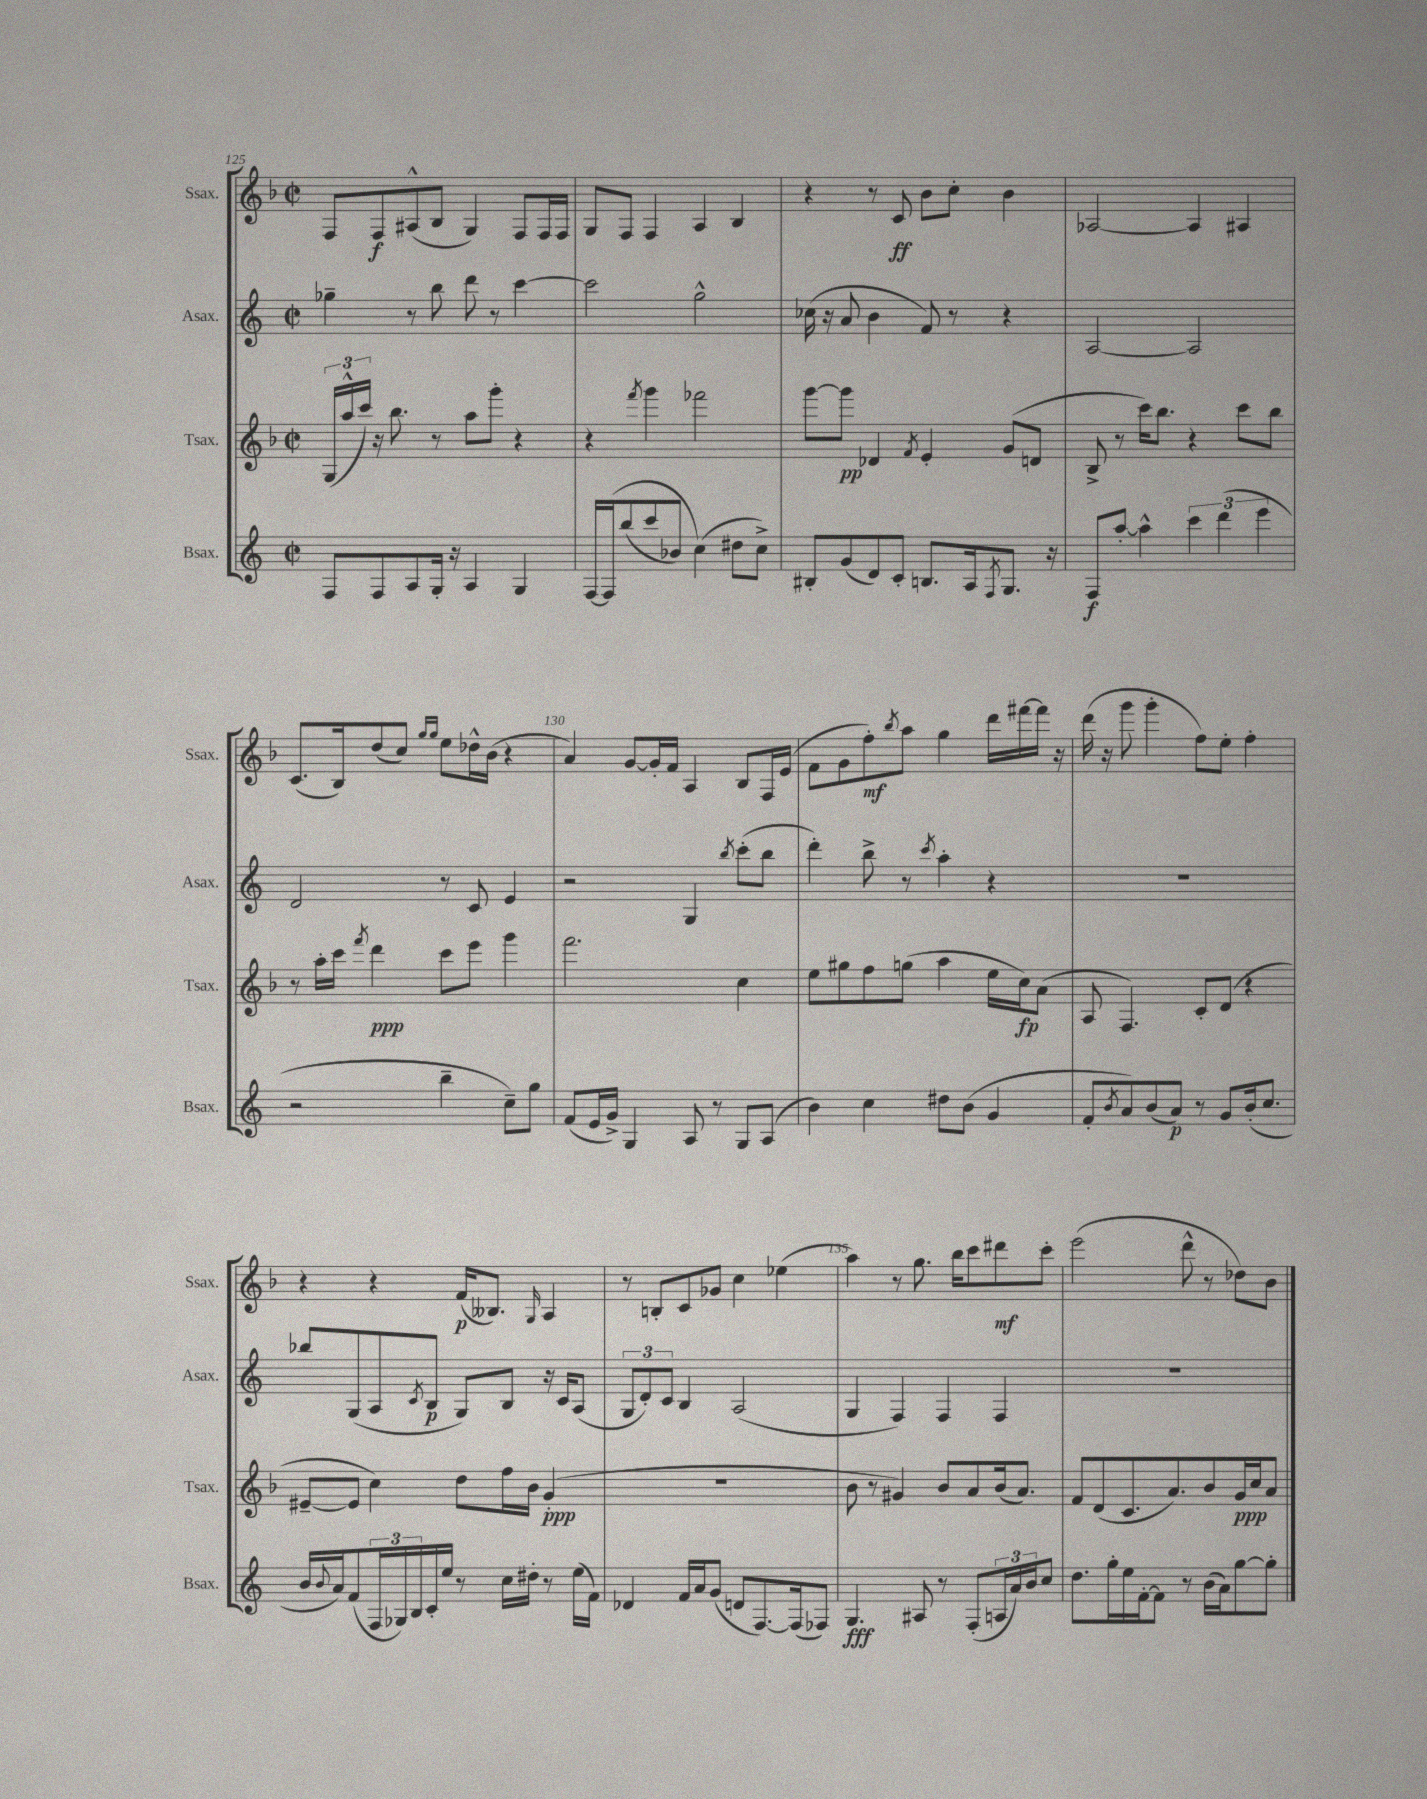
<<
\new StaffGroup <<
\new Staff = "s0" \with { instrumentName = "Ssax." shortInstrumentName = "Ssax." } {
    \clef treble \key f \major \defaultTimeSignature \time 2/2
    f8 f8\f ais8-^( bes8 g4) f8 f16 f16 |
    g8 f8 f4 a4 bes4 |
    r4 r8 c'8\ff bes'8 c''8-. bes'4 |
    aes2~ aes4 ais4 |
    c'8.( bes16) d''8( c''8) \grace { g''16 g''16 } e''8 des''16-^ bes'16( r4 |
    a'4) g'8~ g'16-. f'16 a4 bes8 f16 e'16( |
    f'8 g'8 f''8-.\mf) \acciaccatura { bes''8 } a''8 g''4 d'''16 fis'''16~ fis'''16 r16 |
    d'''16( r16 g'''8 g'''4-. f''8) e''8-. f''4-. |
    r4 r4 f'16\p( beses8.) \grace { g16 } a4 |
    r8 b8-. c'8 ges'8 c''4 ees''4( |
    a''4) r8 g''8. bes''16 c'''8 dis'''8\mf c'''8-. |
    e'''2( d'''8-^ r8 des''8) bes'8 \bar "|." |
}
\new Staff = "s1" \with { instrumentName = "Asax." shortInstrumentName = "Asax." } {
    \clef treble \key c \major \defaultTimeSignature \time 2/2
    ges''4-- r8 b''8 d'''8 r8 c'''4~ |
    c'''2 g''2-^ |
    ces''16( r16 a'8 b'4 f'8) r8 r4 |
    a2~ a2 |
    d'2 r8 c'8 e'4 |
    r2 g4 \acciaccatura { b''8 } c'''8-.( b''8 |
    d'''4-.) b''8-> r8 \acciaccatura { c'''8 } a''4-. r4 |
    R1 |
    bes''8 g8( a8 \acciaccatura { c'8 } b8\p g8) b8 r16 c'16 a8( |
    \tuplet 3/2 { g8 d'8-.) c'8 } b4 a2( |
    g4 f4) f4 f4 |
    R1 \bar "|." |
}
\new Staff = "s2" \with { instrumentName = "Tsax." shortInstrumentName = "Tsax." } {
    \clef treble \key f \major \defaultTimeSignature \time 2/2
    \tuplet 3/2 { g16( a''16-^ c'''16) } r16 bes''8. r8 a''8 g'''8-. r4 |
    r4 \acciaccatura { f'''8 } g'''4 fes'''2 |
    g'''8~ g'''8\pp des'4 \acciaccatura { f'8 } e'4-. g'8( d'8 |
    bes8-> r8 c'''16) bes''8. r4 c'''8 bes''8 |
    r8 a''16-. c'''16 \acciaccatura { f'''8 } d'''4\ppp c'''8 e'''8 g'''4 |
    f'''2. c''4 |
    e''8 gis''8 f''8 g''8( a''4 e''16 c''16\fp) a'8( |
    a8 f4.) c'8-. d'8( r4 |
    eis'8~-- eis'8 c''4) d''8 f''16 bes'16 g'4-.\ppp( |
    R1 |
    bes'8 r8 gis'4) bes'8 a'8 bes'16( a'8.) |
    f'8 d'8( c'8. a'8.) bes'8 g'16\ppp c''16 a'8 \bar "|." |
}
\new Staff = "s3" \with { instrumentName = "Bsax." shortInstrumentName = "Bsax." } {
    \clef treble \key c \major \defaultTimeSignature \time 2/2
    f8 f8 a8 g16-. r16 a4 g4 |
    f16~ f16\( b''8( c'''8 bes'8) c''4(\) dis''8 c''8->) |
    bis8-. g'8( d'8) c'8-. b8. a16 \acciaccatura { f8 } g8. r16 |
    f8\f a''8~-. a''4-^ \tuplet 3/2 { c'''4 d'''4( e'''4 } |
    r2 b''4-- c''8--) g''8 |
    f'8( e'16 g'16->) g4 a8 r8 g8 a8( |
    b'4) c''4 dis''8 b'8( g'4 |
    f'8-. \acciaccatura { b'8 } a'8) b'8( a'8\p) r8 g'8 b'16-.( c''8. |
    b'16 \appoggiatura { b'8 } a'16) f'8( \tuplet 3/2 { f16 ges16) b16 } c'16-. e''16 r8 c''16 dis''16-. r8 e''16( f'16) |
    des'4 f'16 a'16 g'8( d'8 f8.~) f16( fes8) |
    g4.\fff ais8 r8 f8-.( \tuplet 3/2 { a16 a'16) b'16 } c''8 |
    d''8. g''16-. e''16 f'16~-. f'8 r8 b'16( a'16) g''8~ g''8-. \bar "|." |
}
>>
>>
\layout { \context { \Score currentBarNumber = #125 \override BarNumber.break-visibility = ##(#f #t #t) barNumberVisibility = #(every-nth-bar-number-visible 5) } }
